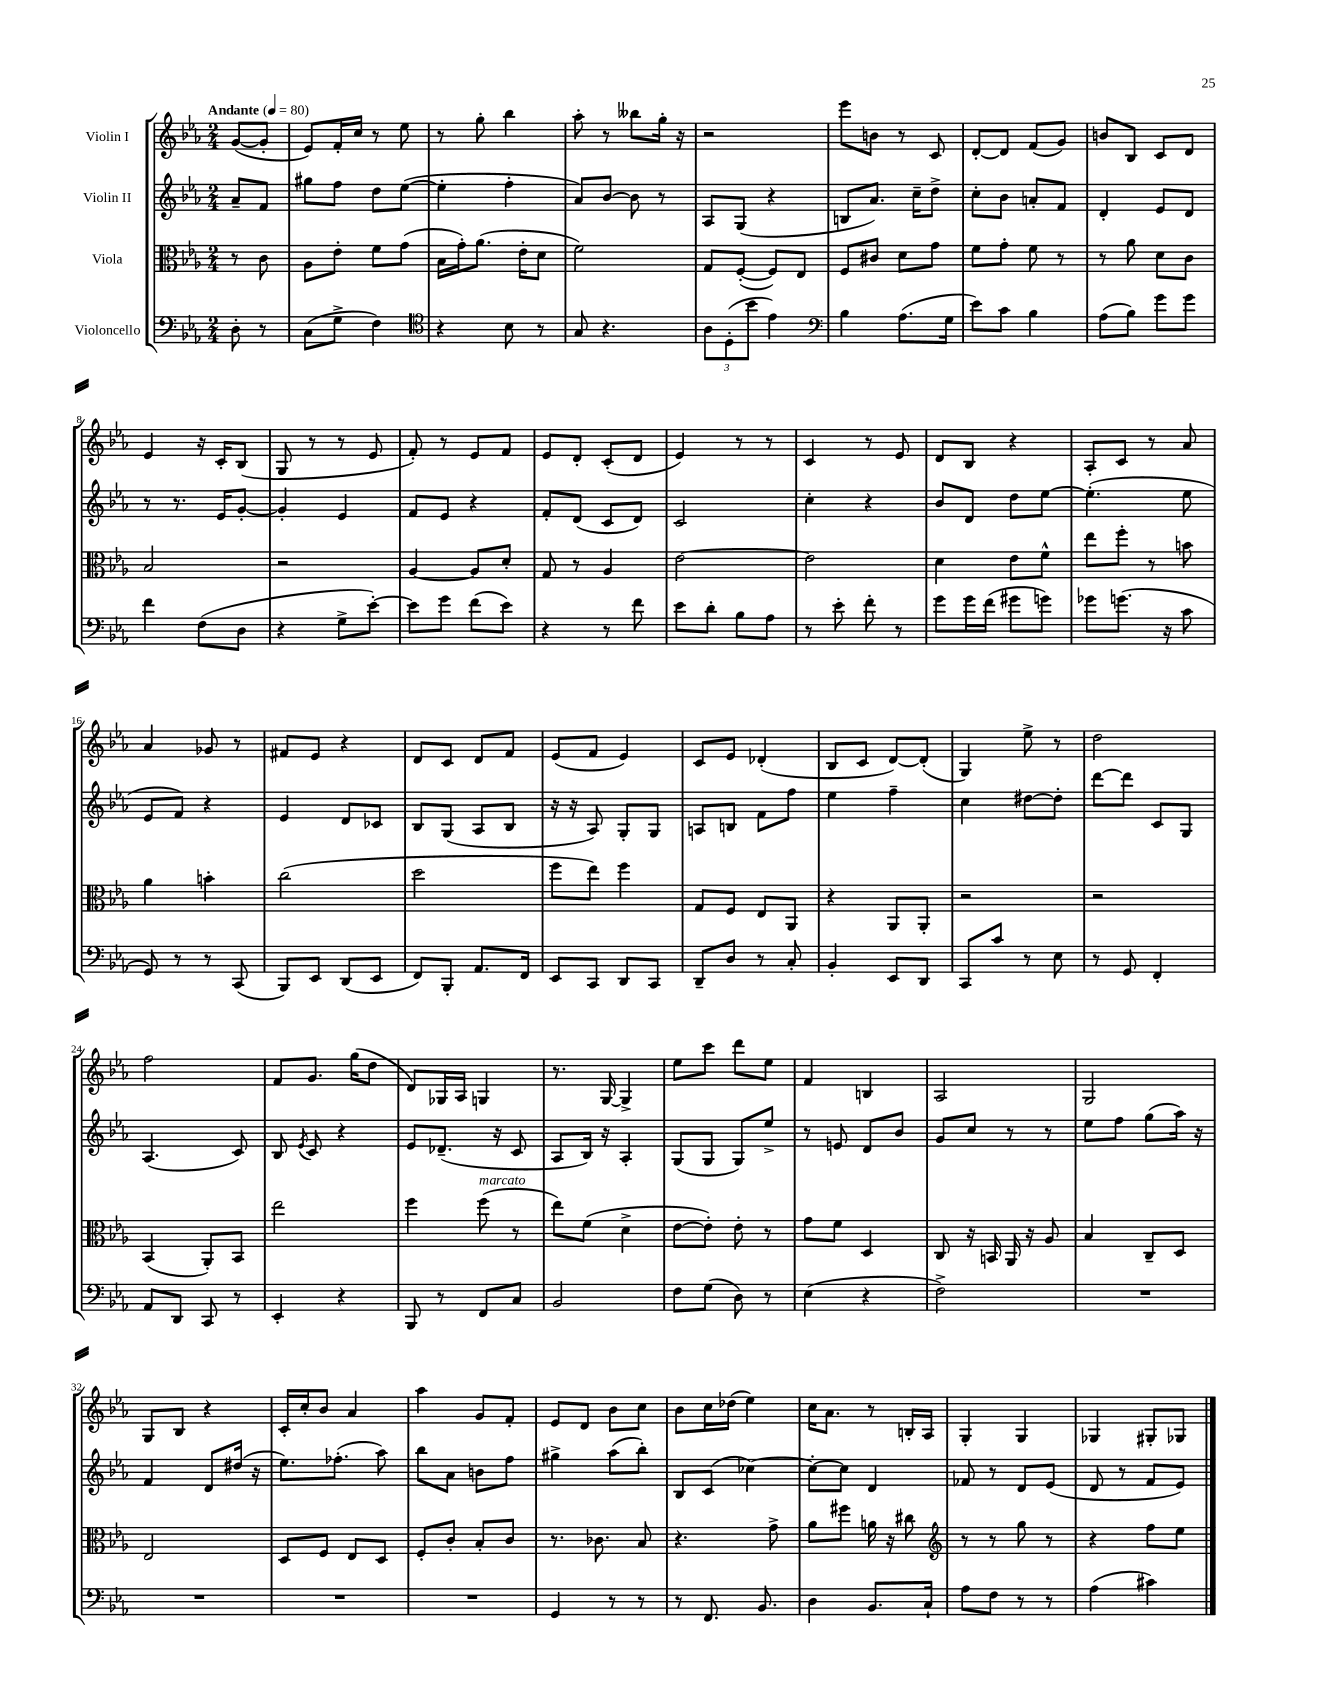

**kern	**kern	**kern	**kern
*staff4	*staff3	*staff2	*staff1
*clefF4	*clefC3	*clefG2	*clefG2
*k[b-e-a-]	*k[b-e-a-]	*k[b-e-a-]	*k[b-e-a-]
*M2/4	*M2/4	*M2/4	*M2/4
*MM80	*MM80	*MM80	*MM80
8D'	8r	8a-~	([8g
8r	8c	8f	8g']
=	=	=	=
(8C	8A-	8gg#	8e-)
8G^	8e-'	8ff	16f'
.	.	.	16cc
4F)	8f	8dd	8r
.	(8g	([8ee-	8ee-
=	=	=	=
*clefC4	*	*	*
4r	16B-	4ee-']	8r
.	16g')	.	.
.	(8.a-	.	8gg'
8B-	.	4ff'	4bb-
.	16e-'	.	.
8r	8d	.	.
=	=	=	=
8G	2f)	8a-)	8aa-'
4.r	.	[8b-	8r
.	.	8b-]	8bb--
.	.	8r	16gg'
.	.	.	16r
=	=	=	=
12A-	8G	8A-	2r
(12D'	.	.	.
.	([8F'	(8G	.
12b-	.	.	.
4e-)	8F])	4r	.
.	8E-	.	.
=	=	=	=
*clefF4	*	*	*
4B-	8F	8B	8eee-
.	8c#	8.a-)	8b
(8.A-	8d	.	8r
.	.	16cc~	.
.	8g	8dd^	8c
16G	.	.	.
=	=	=	=
8e-)	8f	8cc'	[8d'
8c	8g'	8b-	8d]
4B-	8f	8a'	(8f
.	8r	8f	8g)
=	=	=	=
(8A-	8r	4d'	8b
8B-)	8a-	.	8B-
8g	8d	8e-	8c
8g	8c	8d	8d
=	=	=	=
4f	2B-	8r	4e-
.	.	8.r	.
(8F	.	.	16r
.	.	16e-	16c'
8D	.	[8g'	(8B-
=	=	=	=
4r	2r	4g']	8G
.	.	.	8r
8G^	.	4e-	8r
[8e-')	.	.	8e-
=	=	=	=
8e-]	[4A-	8f	8f')
8g	.	8e-	8r
(8f	8A-]	4r	8e-
8e-)	8d'	.	8f
=	=	=	=
4r	8G	8f'	8e-
.	8r	(8d	8d'
8r	4A-	8c	(8c'
8f	.	8d)	8d
=	=	=	=
8e-	[2e-	2c	4e-)
8d'	.	.	.
8B-	.	.	8r
8A-	.	.	8r
=	=	=	=
8r	2e-]	4cc'	4c
8e-'	.	.	.
8f'	.	4r	8r
8r	.	.	8e-
=	=	=	=
8g	4d	8b-	8d
16g	.	8d	8B-
(16f	.	.	.
8g#	8e-	8dd	4r
8g)	8f^^	[8ee-	.
=	=	=	=
8g-	8ee-	(4.ee-']	8A-'
(8.g	8ff'	.	8c
.	8r	.	8r
16r	.	.	.
8c	8b	8ee-	8a-
=	=	=	=
8GG)	4a-	8e-	4a-
8r	.	8f)	.
8r	4b'	4r	8g-
(8CC	.	.	8r
=	=	=	=
8BBB-)	(2cc	4e-	8f#
8EE-	.	.	8e-
(8DD	.	8d	4r
8EE-	.	8c-	.
=	=	=	=
8FF)	2dd	8B-	8d
8BBB-'	.	(8G	8c
8.AA-	.	8A-	8d
.	.	8B-	8f
16FF	.	.	.
=	=	=	=
8EE-	8ff	16r	(8e-
.	.	16r	.
8CC	8ee-)	8A-)	8f
8DD	4ff	8G'	4e-)
8CC	.	8G	.
=	=	=	=
8DD~	8G	8A	8c
8D	8F	8B	8e-
8r	8E-	8f	(4d-'
8C'	8AA-	8ff	.
=	=	=	=
4BB-'	4r	4ee-	8B-
.	.	.	8c
8EE-	8AA-	4ff~	[8d)
8DD	8AA-'	.	(8d']
=	=	=	=
8CC	2r	4cc	4G)
8c	.	.	.
8r	.	[8dd#	8ee-^
8E-	.	8dd#']	8r
=	=	=	=
8r	2r	[8ddd	2dd
8GG	.	8ddd]	.
4FF'	.	8c	.
.	.	8G	.
=	=	=	=
8AA-	(4BB-	(4.A-	2ff
8DD	.	.	.
8CC	8AA-')	.	.
8r	8BB-	8c)	.
=	=	=	=
4EE-'	2ee-	8B-	8f
.	.	8qe-	.
.	.	8c	8.g
4r	.	4r	.
.	.	.	(16gg
.	.	.	8dd
=	=	=	=
8BBB-	4ff	8e-	8d)
8r	.	(8.d-~	16G-
.	.	.	16A-
8FF	(8ff	.	4G
.	.	16r	.
8C	8r	8c	.
=	=	=	=
2BB-	8ee-)	8A-	8.r
.	(8f	16B-)	.
.	.	16r	[16G
.	4d^	4A-'	4G^]
=	=	=	=
8F	[8e-	(8G	8ee-
(8G	8e-'])	8G	8ccc
8D)	8e-'	8G)	8ddd
8r	8r	8ee-^	8ee-
=	=	=	=
(4E-	8g	8r	4f
.	8f	8e	.
4r	4D	8d	4B
.	.	8b-	.
=	=	=	=
2F^)	8C	8g	2A-
.	16r	8cc	.
.	16BB	.	.
.	16AA-	8r	.
.	16r	.	.
.	8A-	8r	.
=	=	=	=
2r	4B-	8ee-	2G
.	.	8ff	.
.	8C~	(8gg	.
.	8D	16aa-)	.
.	.	16r	.
=	=	=	=
2r	2E-	4f	8G
.	.	.	8B-
.	.	8d	4r
.	.	(16dd#	.
.	.	16r	.
=	=	=	=
2r	8D	8.ee-)	16c'
.	.	.	16cc'
.	8F	.	8b-
.	.	(8.ff-'	.
.	8E-	.	4a-
.	8D	8aa-)	.
=	=	=	=
2r	8F'	8bb-	4aa-
.	8c'	8a-	.
.	8B-'	8b	8g
.	8c	8ff	8f'
=	=	=	=
4GG	8.r	4gg#^	8e-
.	.	.	8d
.	8.c-	.	.
8r	.	(8aa-	8b-
8r	8B-	8bb-')	8cc
=	=	=	=
8r	4.r	8B-	8b-
8.FF	.	(8c	16cc
.	.	.	(16dd-
.	.	[4cc-)	4ee-)
8.BB-	.	.	.
.	8g^	.	.
=	=	=	=
4D	8a-	8cc-'_	16cc
.	.	.	8.a-
.	8ff#	8cc-]	.
8.BB-	16a	4d	8r
.	16r	.	.
.	8cc#	.	16B'
16C`	.	.	16A-
=	=	=	=
*	*clefG2	*	*
8A-	8r	8f-	4G'
8F	8r	8r	.
8r	8gg	8d	4G
8r	8r	(8e-	.
=	=	=	=
(4A-	4r	8d	4G-
.	.	8r	.
4c#)	8ff	8f	8G#'
.	8ee-	8e-)	8G-
==	==	==	==
*-	*-	*-	*-
